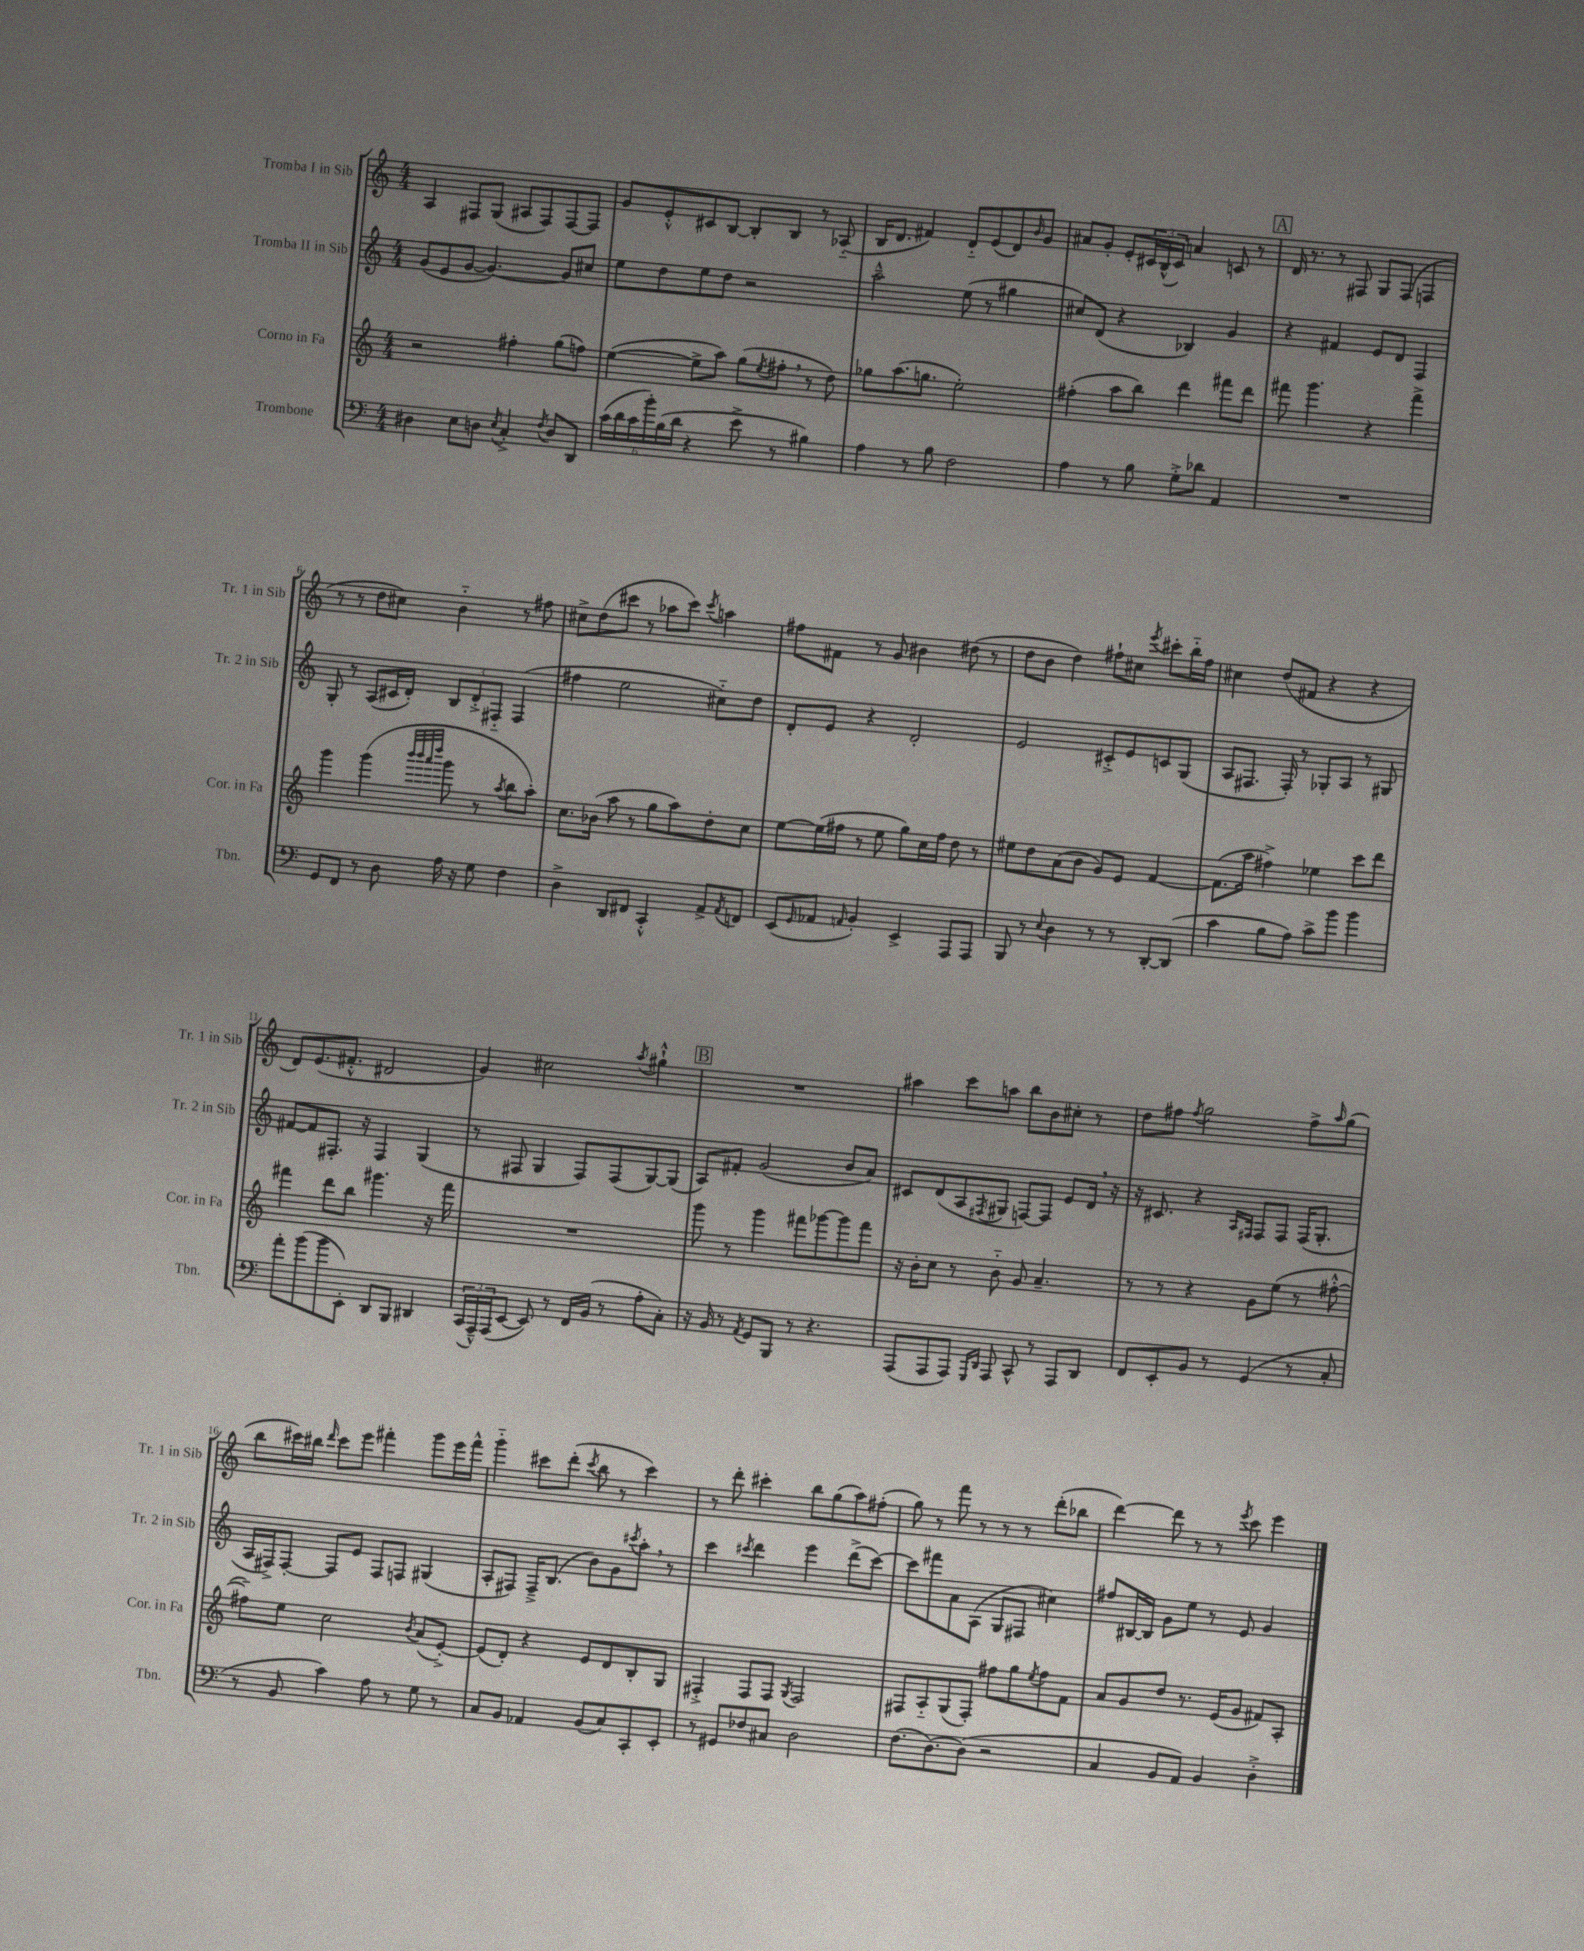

**kern	**kern	**kern	**kern
*part4	*part3	*part2	*part1
*staff4	*staff3	*staff2	*staff1
*I"Trombone	*I"Corno in Fa	*I"Tromba II in Sib	*I"Tromba I in Sib
*I'Tbn.	*I'Cor. in Fa	*I'Tr. 2 in Sib	*I'Tr. 1 in Sib
*clefF4	*clefG2	*clefG2	*clefG2
*k[]	*k[]	*k[]	*k[]
*M4/4	*M4/4	*M4/4	*M4/4
=1	=1	=1	=1
4D#X\	2r	(8g/L	4A/
.	.	8e/	.
8E\L	.	[8g/J	8F#X/L
8Dn\J	.	4.g/_)	(8G/J
8qE/	.	.	.
4C'^/	4ff#X'\	.	8A#X/L
.	.	.	8F#/)
8qF/	.	.	.
8D/L	(8gg\L	8g/L]	[8F#/
8DD/J	8ffn\J)	8cc#X/J	8F#/J]
=2	=2	=2	=2
(24c\LL	([4ee\	8ee\L	8g/L
24d\	.	.	.
24c\	.	.	.
24b'\)	.	8dd\	8e'^^/
(24B\	.	.	.
24d\JJ	.	.	.
4r	8ee^\L]	8ee\	8c#X/
.	8aa\J)	8dd\J	[8B/J
8e^\	(8gg\L	2r	8B'/L]
.	8qee/	.	.
8r	8ff#X',\J	.	8B/J
4B#X\)	8r	.	8r
.	8dd\)	.	(8A-X/
=3	=3	=3	=3
4A\	8gg-X\L	2aa~^^\	16B/KL
.	.	.	8.d/J
.	(8.aa\	.	.
8r	.	.	4f#X/)
.	8.ggn\J	.	.
8B\	.	.	.
2F\	2ee'\)	(8ee\	8d/L
.	.	8r	(8e/
.	.	4gg#X\	8d/)
.	.	.	16qqb/
.	.	.	8g/J
=4	=4	=4	=4
4A\	(4ff#X'\	8cc#X/L)	8a#X/L
.	.	(8d/J	8g'/J
8r	8aa\L	4r	8e'/L
8B\	8bb\J)	.	24c#X/L
.	.	.	(24B^^/
.	.	.	24c#/JJ)
8G'^\L	4ddd\	4B-X/)	4an/
8d-X\J	.	.	.
4AA/	8fff#X\L	4g/	8cn/
.	8ddd\J	.	8r
!!LO:REH:place=s1:t=A
=5	=5	=5	=5
1r	8fff#X\	4r	16d/
.	.	.	8.r
.	4.ggg\	.	.
.	.	4f#X/	8r
.	.	.	8F#X/
.	4r	8e/L	8G/L
.	.	8d/J	(8F#/J
.	4fff#^\	4F/	4Fn/
!!LO:LB:g=z
=6	=6	=6	=6
8GG/L	4ggg\	8G'/	8r
8FF/J	.	8r	8r
8r	(4ggg\	(8A/L	8dd\L
8D\	.	16c#X/L	8cc#X\J)
.	.	16d'/JJ)	.
.	32qqbbb/LLL	.	.
.	32qqbbb/	.	.
.	32qqaaa/	.	.
.	32qqdddd/JJJ	.	.
16A\	8ggg\	12B/L	4b\
16r	.	.	.
.	.	12d'^/	.
8G\	8r	.	.
.	.	12F#X/J	.
.	8qaa/	.	.
4F\	8bb\L	(4F#/	8r
.	8aa'\J)	.	8ff#X\
=7	=7	=7	=7
4D^\	8.cc\L	4ff#X\	8cc#X^\L
.	.	.	(8dd\
.	(16b-X\Jk	.	.
8DD/L	8aa\	2ee\	8ccc#X\J
8FF#X/J	8r	.	8r
4CC'^^/	8gg\L	.	8aa-X\L
.	8aa\)	.	8ccc#\J)
.	.	.	8qccc#/
8AA^/L	8dd'\	8cc#X\L)	4aan\
8qAA/	.	.	.
8FFn/J	8cc\J	8dd\J	.
=8	=8	=8	=8
(8EE/L	[8ee\L	8d'/L	8ff#X\L
16qqGG/	.	.	.
8AA-X/J	(16ee\L]	8e/J	8f#X\J
.	16ff#X\JJ	.	.
16qqAAn/	.	.	.
4BB'/)	8r	4r	8r
.	8ee\	.	8g/
4EE^/	8gg\L)	2d'/	4b#X\
.	16cc\L	.	.
.	16ff#\JJ	.	.
8AAA/L	8dd\	.	(8dd#X\
8AAA/J	8r	.	8r
=9	=9	=9	=9
8BBB/	8ee#X\L	2e/	8dd\L
8r	8dd\	.	8b\J
8qqE/	.	.	.
4D\	(8a\	.	4dd\)
.	8b\J	.	.
8r	8g/L)	8c#X'^/L	8ff#X`\L
8r	8e/J	8e/	8cc#X\J
.	.	.	8qeee/
[8DD'/L	[4f/	8cn/	8ccc#X'\L
(8DD/J]	.	(8G/J	16bb\L
.	.	.	16ff#\JJ
=10	=10	=10	=10
4c\	(8.f\L]	8A/L	4cc#X\
.	.	8.F#X/J	.
.	16aa\Jk	.	.
8B\L	4ff#X^\)	.	(8dd/L
.	.	16F#'/)	.
8A\J)	.	8r	8f#X/J
8c^\L	4ee-X\	8G-X'/L	4r
8b\J	.	8A/J	.
4b\	8ccc\L	8r	4r
.	8ddd\J	8G#X/	.
!!LO:LB:g=z
=11	=11	=11	=11
8a'\L	4fff#X\	[8f#X/L	8d/L)
(8b\	.	8f#/]	(8.e/
8b\	8ddd\L	8.F#X'/J	.
.	.	.	8.f#X'^^/J
8EE'\J)	8bb\J	.	.
.	.	16r	.
8DD/L	4.ggg#X\	4F#/	2d#X/
8BBB/J	.	.	.
4DD#X/	.	(4G/	.
.	16r	.	.
.	16fff#\	.	.
=12	=12	=12	=12
(24CC/LL	1r	8r	4g/)
24AAA~^^/)	.	.	.
(24AAA/J	.	.	.
[8EE/J	.	8F#X/	.
8EE/])	.	4G/	2cc#X\
8r	.	.	.
16FF/LL	.	8F#/L)	.
(16BB/JJ	.	.	.
8r	.	(8F#/	.
.	.	.	8qaa/
8A'\L	.	[8G/)	4gg#X`^^\
8C'\J)	.	(8G/J]	.
!!LO:REH:place=s1:t=B
=13	=13	=13	=13
16r	8ggg\	8A/L)	1r
16BB/	.	.	.
8r	8r	8f#X'/J	.
8qAA/	.	.	.
8GG/L	4ggg\	(2g/	.
8BBB/J	.	.	.
8r	8fff#X\L	.	.
4.r	[8ggg-X\	.	.
.	8ggg-\]	8b/L	.
.	8fff#\J	8a/J)	.
=14	=14	=14	=14
(8AAA/L	16r	8c#X/L	4aa#X\
.	16b'\KL	.	.
8AAA/	8cc\J	(8d/	.
8AAA/J)	8r	8A/	8ccc\L
16qqGGG/LL	.	.	.
16qqDD/JJ	.	8qF#X/	.
8AAA/	8b\	8G#X/J	8aan\J
8CC^^/	8g/	[8Fn/L)	8bb\L
8r	4.a~/	8F/J]	8b\
8AAA/L	.	8e/L	8cc#X'\J
8DD/J	.	16d,/Jk	8r
.	.	16r	.
=15	=15	=15	=15
8FF/L	8r	16r	8dd\L
.	.	8.c#X/	.
8EE'/	8r	.	8ff#X\J
.	.	.	8qff#/
8BB/J	4r	4r	2gg\
8r	.	.	.
.	.	16qqA/LL	.
.	.	16qqF#X/JJ	.
(4GG/	8g\L	8F#/L	.
.	(8ee\J	8F#/J	.
8r	8r	(16F#/KL	8ff#^\L
.	.	8.G'/J	.
.	.	.	16qqaa/
8C'/	[8ff#X'^^\	.	(8gg\J
!!LO:LB:g=z
=16	=16	=16	=16
8r	8ff#X~\L])	16A/LL	8bb\L
.	.	16F#X^/J)	.
8BB/	8ee\J	[8F#'/J	16ccc#X\L)
.	.	.	16bb#X\JJ
.	.	.	16qqddd/
4c\)	2cc\	8F#/L]	8ccc#\L
.	.	8e/J	8eee\J
8A\	.	8F#/L	4fff#X'\
8r	.	8Fn/J	.
.	8qb/	.	.
8G\	(8a/L	(4G#X/	8ggg\L
8r	[8e'^/J)	.	16eee\L
.	.	.	16fff#^^\JJ
=17	=17	=17	=17
8C/L	(8e/L]	8A'/L	4ggg\
8BB/J	8d'/J)	8F#X/J)	.
4AA-X/	4r	16F#~^/KL	8ccc#X\L
.	.	(8.B/J	.
.	.	.	(8ddd'\J
.	.	.	8qccc#/
(8BB/L	8e/L	8b\L)	8bb\
8C/)	8d/	8g\	8r
.	.	8qccc#X/	.
8CC'/	8B'/	8aa',\J	4ccc#\)
8EE'/J	8G/J	8r	.
=18	=18	=18	=18
8r	4F#X'^/	4ccc\	8r
8GG#X/L	.	.	8ddd'\
.	.	8qccc#X/	.
8F-X/	8F#/L	4ddd\	4ccc#X'\
8C#X/J	8F#/J	.	.
.	8qG/	.	.
2D\	2F#/	4eee\	8bb\L
.	.	.	(8gg\
.	.	(8ddd^\L	8aa\)
.	.	[8ccc#\J)	(8ff#X'\J
=19	=19	=19	=19
(8.F\L	8F#X/L	8ccc#\L]	8gg\)
.	8A/	8fff#X\	8r
[8.D\)	.	.	.
.	(8G/	8a\	8fff\
(8D\J]	8F#'/J)	(8A\J	8r
2r	8ff#X\L	8G/L	8r
.	8gg\	8F#X/J	8r
.	8qee/	.	.
.	8ff#\	4cc#X\)	(8ddd'\L
.	8f\J	.	8bb-X\J
=20	=20	=20	=20
4C/	8a/L	8ff#X/L	[4ddd\)
.	8g/	[16B#X/L	.
.	.	16B#/JJ]	.
8BB/L	8dd/J	8g\L	8ddd\]
8AA/J)	8.r	8ee\J	8r
4BB/	.	8r	8r
.	(16e/KL	.	.
.	.	.	8qeee/
.	8g/J	8e/	8ccc\
4D'^\	8f#X/L)	4g/	4eee\
.	8A'/J	.	.
==	==	==	==
*-	*-	*-	*-
